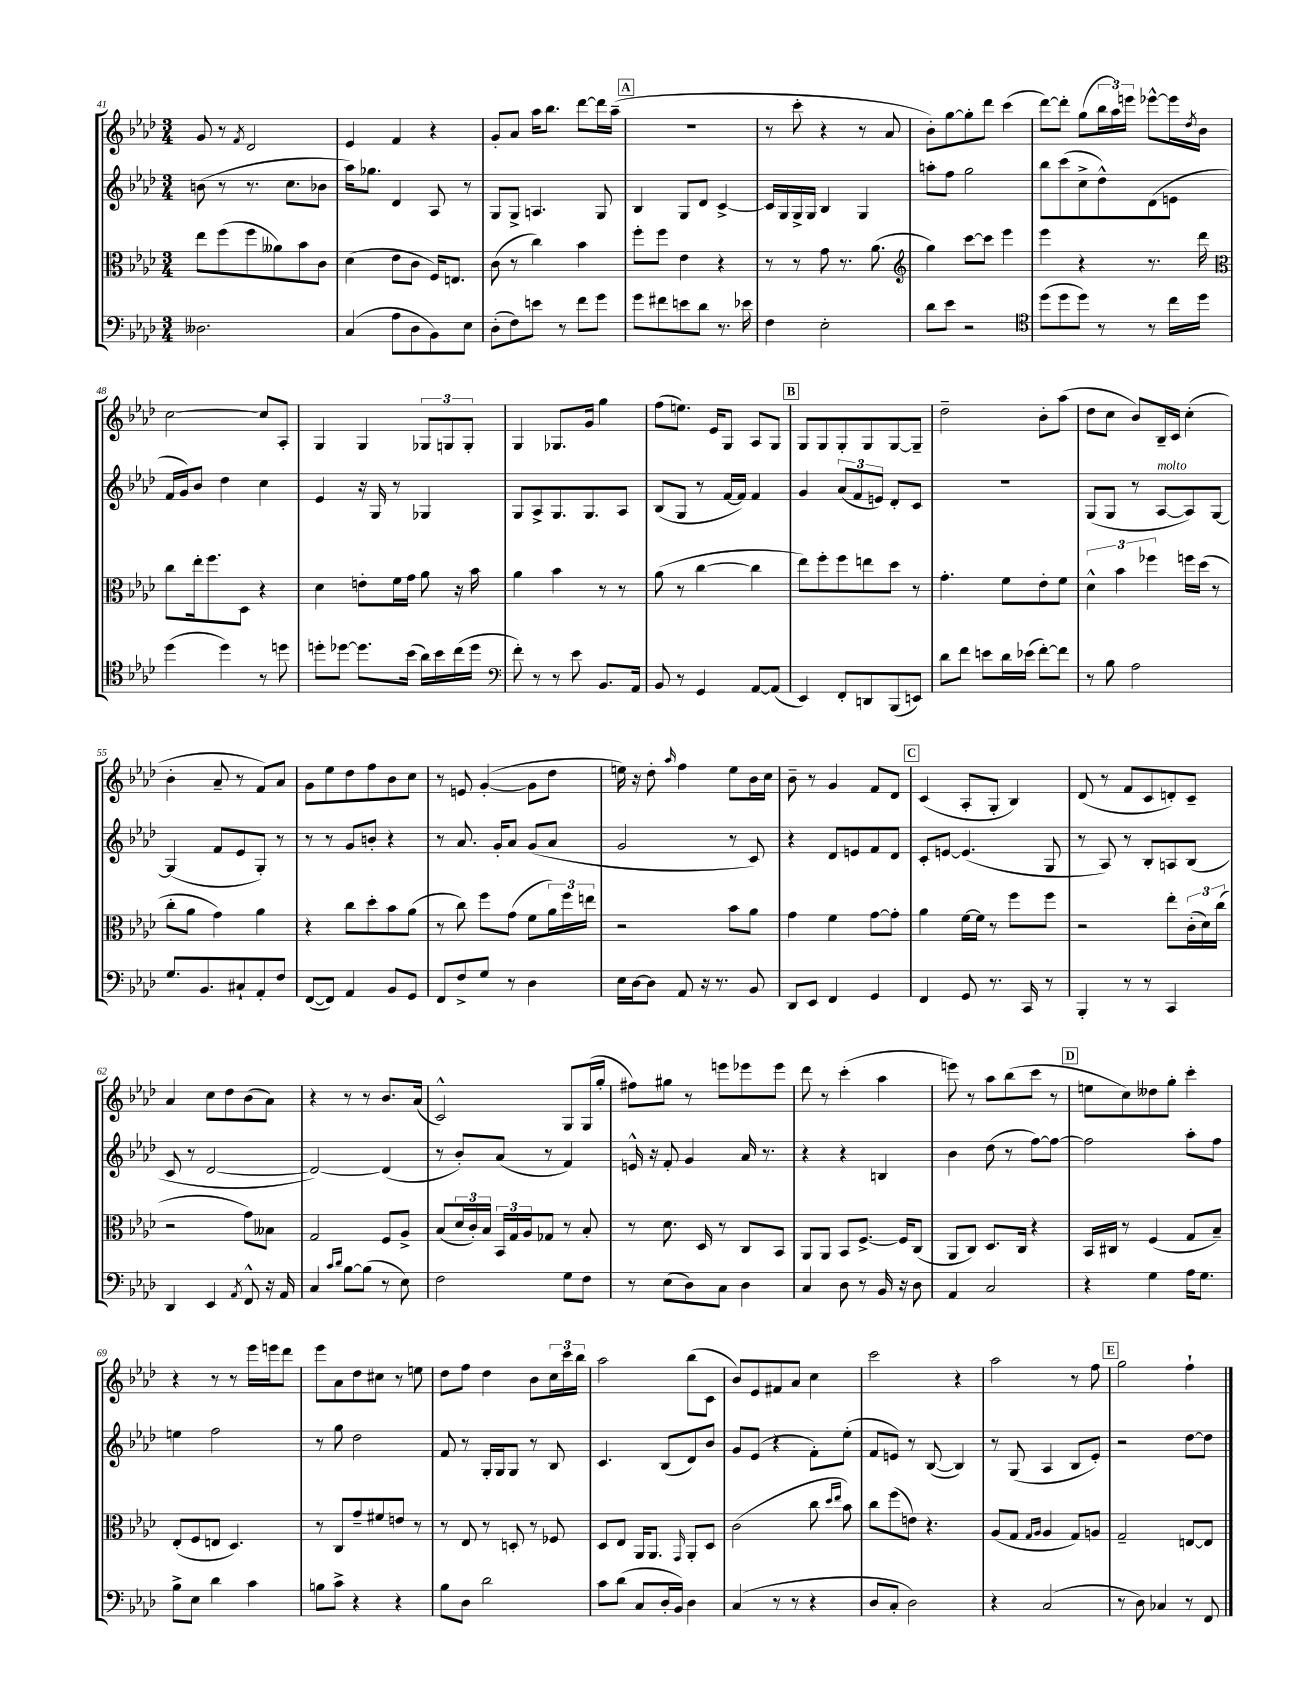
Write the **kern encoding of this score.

**kern	**kern	**kern	**kern
*staff4	*staff3	*staff2	*staff1
*clefF4	*clefC3	*clefG2	*clefG2
*k[b-e-a-d-]	*k[b-e-a-d-]	*k[b-e-a-d-]	*k[b-e-a-d-]
*M3/4	*M3/4	*M3/4	*M3/4
2.D--\	8ee-\L	(8b\	8g/
.	(8ff\	8r	8r
.	.	.	8qf/
.	8ff\	8.r	2d-/
.	8a--\)	.	.
.	.	8.cc\L	.
.	8b-\	.	.
.	8c\J	8b-\J	.
=	=	=	=
(4C/	(4d-\	16aa-\LK)	4e-/
.	.	8.gg-\J	.
8A-\L	8e-\L	4d-/	4f/
8D-\	8c\J	.	.
8BB-\)	16F/LK)	8A-/	4r
.	8.E/J	.	.
8E-\J	.	8r	.
=	=	=	=
(8D-'\L	(8c\	8G/L	8g'/L
8F\)	8r	8G^/J	8a-/J
8e\J	4cc\)	4.A/	16aa-\LK
.	.	.	8.bb-\J
8r	.	.	.
8f\L	4b-\	.	[8ddd-\L
8g\J	.	8G/	16ddd-\]L
.	.	.	(16aa-~\JJ
=	=	=	=
8g\L	8ff'\L	4B-/	2.r
8f#\	8ff\J	.	.
8e\	4e-\	8G/L	.
8d-\J	.	8d-/J	.
8.r	4r	[4c^/	.
16e-\	.	.	.
=	=	=	=
4F\	8r	16c/]LL	8r
.	.	16G/	.
.	8r	16G^/	8ccc'\
.	.	16G/JJ	.
2E-'\	8g\	4B-/	4r
.	8.r	.	.
.	.	4G/	8r
.	(8.a-\	.	.
.	.	.	8a-/
=	=	=	=
*	*clefG2	*	*
8d-\L	4gg\)	8aa'\L	8b-'\L)
8e-\J	.	8ff\J	[8gg\
2r	[8ccc\L	2gg\	8gg'\]
.	8ccc\]J	.	8ddd-\J
.	4eee-\	.	(4ccc\
=	=	=	=
*clefC4	*	*	*
(8dd-\L	4eee-\	8bb-\L	[8ddd-\L)
8dd-\	.	(8ccc\	8ddd-'\]J
8dd-\J)	4r	8cc^\	(8gg\L
8r	.	8dd-^^\)	24bb-\L
.	.	.	24aa-\)
.	.	.	24eee\JJ
8r	8.r	(8d-\	[8eee-^^\L
16cc\LL	.	8e\J	16eee-\]L
.	.	.	8qdd-/
16dd-\JJ	16ddd-\	.	16b-\JJ
=	=	=	=
*	*clefC3	*	*
(4dd-\	8cc\L	16f/LL	[2cc\
.	.	16g/J)	.
.	16ee-'\k	8b-/J	.
.	8.ff\	.	.
4dd-\)	.	4dd-\	.
.	8D-\J	.	.
8r	4r	4cc\	8cc/]L
8dd\	.	.	8A-'/J
=	=	=	=
8dd'\L	4d-\	4e-/	4G/
[8dd-\J	.	.	.
8.dd-\]L	8e'\L	16r	4G/
.	.	16G/	.
.	16f\L	8r	.
(16b-\Jk	16g\JJ	.	.
16a-\LL)	8a-\	4G-/	12G-/L
16b-\	.	.	.
.	.	.	12G/
(16cc\	16r	.	.
.	.	.	12G'/J
16dd-\JJ	16b-\	.	.
=	=	=	=
*clefF4	*	*	*
8f'\)	4a-\	8G/L	4G/
8r	.	8A-^/	.
8r	4b-\	8.G/	8.G-/L
8e-\	.	.	.
.	.	8.G/	16g/Jk
8.BB-/L	8r	.	4gg\
.	8r	8A-/J	.
16AA-/Jk	.	.	.
=	=	=	=
8BB-/	(8a-\	(8B-/L	(8ff\L
8r	8r	8G/J	8.ee\J)
4GG/	[4cc\	8r	.
.	.	.	16e-/LK
.	.	[16f/LL	8G/J
.	.	16f/]JJ)	.
[8AA-/L	4cc\]	4f/	8A-/L
(8AA-/]J	.	.	8G/J
=	=	=	=
4EE-/)	8ee-\L)	4g/	8G/L
.	8ff'\	.	8G/
8FF'/L	8ff\	(12a-/L	8G'/
.	.	12f/	.
8DD/	8ee\	.	8G/
.	.	12e/J)	.
(8BBB-/	8dd-\J	8d-'/L	[8G/
8EE/J)	8r	8c/J	8G~/]J
=	=	=	=
8d-\L	4.g'\	2.r	2dd-~\
8f\J	.	.	.
8e\L	.	.	.
16d-\L	8f\L	.	.
(16e-\JJ	.	.	.
[8f'\L)	8e-'\	.	8b-'\L
8f\]J	8f\J	.	(8aa-\J
=	=	=	=
8r	6d-^^\	(8G/L	8dd-\L
8B-\	.	8G/J	8cc\J
.	6b-\	.	.
2A-\	.	8r	8b-/L)
.	6ff-\	.	.
.	.	[8A-/L	16B-~/L
.	.	.	16c/JJ
.	16ff\LL	8A-/])	(4cc'\
.	(16dd-\JJ	.	.
.	8r	[8G/J	.
=	=	=	=
8.G/L	8cc'\L	(4G/]	4b-'\
.	8a-\J	.	.
8.BB-/	.	.	.
.	4g\)	8f/L	8a-~/
8C#`/	.	8e-/	8r
8AA-'/	4a-\	8G'/J)	8f/L)
8F/J	.	8r	8a-/J
=	=	=	=
([8FF/L	4r	8r	8g\L
8FF/]J)	.	8r	8ee-\
4AA-/	8cc\L	8g/L	8dd-\
.	8dd-'\	8b'/J	8ff\
8BB-/L	8b-\	4r	8b-\
8GG/J	(8a-\J	.	8cc\J
=	=	=	=
8FF/L	8r	8r	8r
8F^/	8cc\)	8.a-/	8e/
8G/J	8ff\L	.	([4g'/
.	.	16g'/LK	.
8r	(8g\J	8a-/J	.
4D-\	8f\L	(8g/L	8g\]L
.	24a-\L)	8a-/J	8dd-\J
.	24ff\	.	.
.	24ee\JJ	.	.
=	=	=	=
16E-\LL	2r	2g/	16ee\)
[16D-\J	.	.	16r
8D-\]J	.	.	8dd-'\
.	.	.	16qqaa-/
8AA-/	.	.	4ff\
16r	.	.	.
8.r	.	.	.
.	8b-\L	8r	8ee\L
8BB-/	8a-\J	8c/)	16b-\L
.	.	.	16cc\JJ
=	=	=	=
8DD-/L	4g\	4r	8b-~\
8EE-/J	.	.	8r
4FF/	4f\	8d-/L	4g/
.	.	8e/	.
4GG/	[8g\L	8f/	8f/L
.	8g'\]J	8d-/J	8d-/J
=	=	=	=
4FF/	4a-\	8c'/L	(4c/
.	.	[8e/J	.
8GG/	[16f\LL	(4.e/]	8A-'/L
.	16f\]JJ	.	.
8.r	8r	.	8G'/J
.	8ff\L	.	4B-/)
16CC/	.	.	.
8r	8ff\J	8G/	.
=	=	=	=
4BBB-'/	2r	8r	(8d-/
.	.	8A-/)	8r
8r	.	8r	8f/L
8r	.	8B-'/L	8c/
4CC/	8ee-'\L	8A/	8d'/)
.	(24c'\L	(8B-/J	8c~/J
.	24d-\)	.	.
.	(24cc\JJ	.	.
=	=	=	=
4DD-/	2r	8c/	4a-/
.	.	8r	.
4EE-/	.	[2d-/	8cc\L
.	.	.	8dd-\
8qAA-/	.	.	.
8FF^^/	8g\L)	.	(8b-\
16r	8B--\J	.	8a-\J)
16AA-/	.	.	.
=	=	=	=
4C/	2G/	2d-/_)	4r
16qqc/LL	.	.	.
16qqd-/JJ	.	.	.
[8B-\L	.	.	8r
(8B-\]J	.	.	8r
8r	8F/L	(4d-/]	8.b-/L
8E-\)	8A-^/J	.	.
.	.	.	(16a-/Jk
=	=	=	=
2F\	(8B-/L	8r	2c^^/)
.	24d-/L	8b-'/L)	.
.	24c'/)	.	.
.	24B-/JJ	.	.
.	24BB-/LL	(8a-/J	.
.	24G/	.	.
.	24A-/J	.	.
.	8G-/J	8r	.
8G\L	8r	4f/)	8G/L
8F\J	8B-'/	.	(16G/L
.	.	.	16gg'/JJ
=	=	=	=
8r	8r	16e^^/	8ff#\L)
.	.	16r	.
(8E-\L	8.d-\	8f'/	8gg#\J
8D-\)	.	4g/	8r
.	16D-/	.	.
8C\J	8r	.	8eee\L
4D-\	8C/L	16a-/	8eee-\
.	.	8.r	.
.	8BB-/J	.	8eee-\J
=	=	=	=
4C/	8AA-/L	4r	8ddd-\
.	8AA-/J	.	8r
8D-\	8BB-/L	4r	(4ccc'\
8r	[8.F^/J	.	.
16BB-/	.	4B/	4aa-\
16r	16F/]LK	.	.
8D-\	(8C/J	.	.
=	=	=	=
4AA-/	8AA-/L	4b-\	8eee\)
.	8C/J)	.	8r
2C/	8.D-/L	(8dd-\	8aa-\L
.	.	8r	(8bb-\
.	16C/Jk	.	.
.	4r	[8ff\L)	8ccc\J
.	.	8ff\_J	8r
=	=	=	=
4r	16BB-/LL	2ff\]	8ee\L
.	16C#/JJ	.	.
.	8r	.	8cc\)
4G\	(4F/	.	8dd--\
.	.	.	8gg'\J
16A-\LK	8G/L	8aa-'\L	4ccc'\
8.G\J	.	.	.
.	8B-~/J)	8ff\J	.
=	=	=	=
8B-^\L	(8E-'/L	4ee\	4r
8E-\J	8F/	.	.
4d-\	8E/J	2ff\	8r
.	4.D-/)	.	8r
4c\	.	.	16eee-\LL
.	.	.	16eee\J
.	.	.	8ddd-\J
=	=	=	=
8B\L	8r	8r	8eee-\L
8c^\J	8C/L	8gg\	8a-\
4r	8g~/	2dd-\	8dd-\
.	8f#/	.	8cc#\J
4r	8e/J	.	8r
.	8r	.	8ee\
=	=	=	=
8B-\L	8r	8f/	8dd-\L
8D-\J	8E-/	8r	8ff\J
2d-\	8r	16G'/LL	4dd-\
.	.	16G/J	.
.	8D'/	8G/J	.
.	8r	8r	8b-\L
.	8F-/	8B-/	24cc\L
.	.	.	24ccc\
.	.	.	24bb-\JJ
=	=	=	=
8c\L	8D-/L	4.c/	2aa-\
(8d-\J	8E-/J	.	.
8C/L	16AA-/LK	.	.
.	8.AA-/J	.	.
16D-'/L	.	(8B-/L	.
16BB-/JJ)	.	.	.
.	16qqGG/	.	.
4D-\	8AA-'/L	8d-/)	(8bb-\L
.	8D-/J	8b-/J	8c\J
=	=	=	=
(4C/	(2c\	8g/L	8b-/L)
.	.	(8e-/J	8e-/
8r	.	4r	8f#/
8r	.	.	8a-/J
4r	8cc\	8f'\L)	4cc\
.	16qqdd-/LL	.	.
.	16qqee-/JJ	.	.
.	8b-\)	(8ee-'\J	.
=	=	=	=
8D-/L	8cc\L	8f/L	2ccc\
8C'/J	(8ff\	8e/J)	.
2D-\)	8e\J)	8r	.
.	4.r	([8B-/	.
.	.	4B-/])	4r
=	=	=	=
4r	(8A-/L	8r	2aa-\
.	8G/J	(8G/	.
.	16qqG/LL	.	.
.	16qqA-/JJ	.	.
(2C/	4A-/	4A-/	.
.	8G/L)	8B-/L	8r
.	8A/J	8e-'/J)	8ff\
=	=	=	=
8r	2G~/	2r	2gg\
8D-\)	.	.	.
4C-/	.	.	.
8r	[8E/L	[8dd-\L	4ff`\
8FF/	8E/]J	8dd-\]J	.
==	==	==	==
*-	*-	*-	*-
